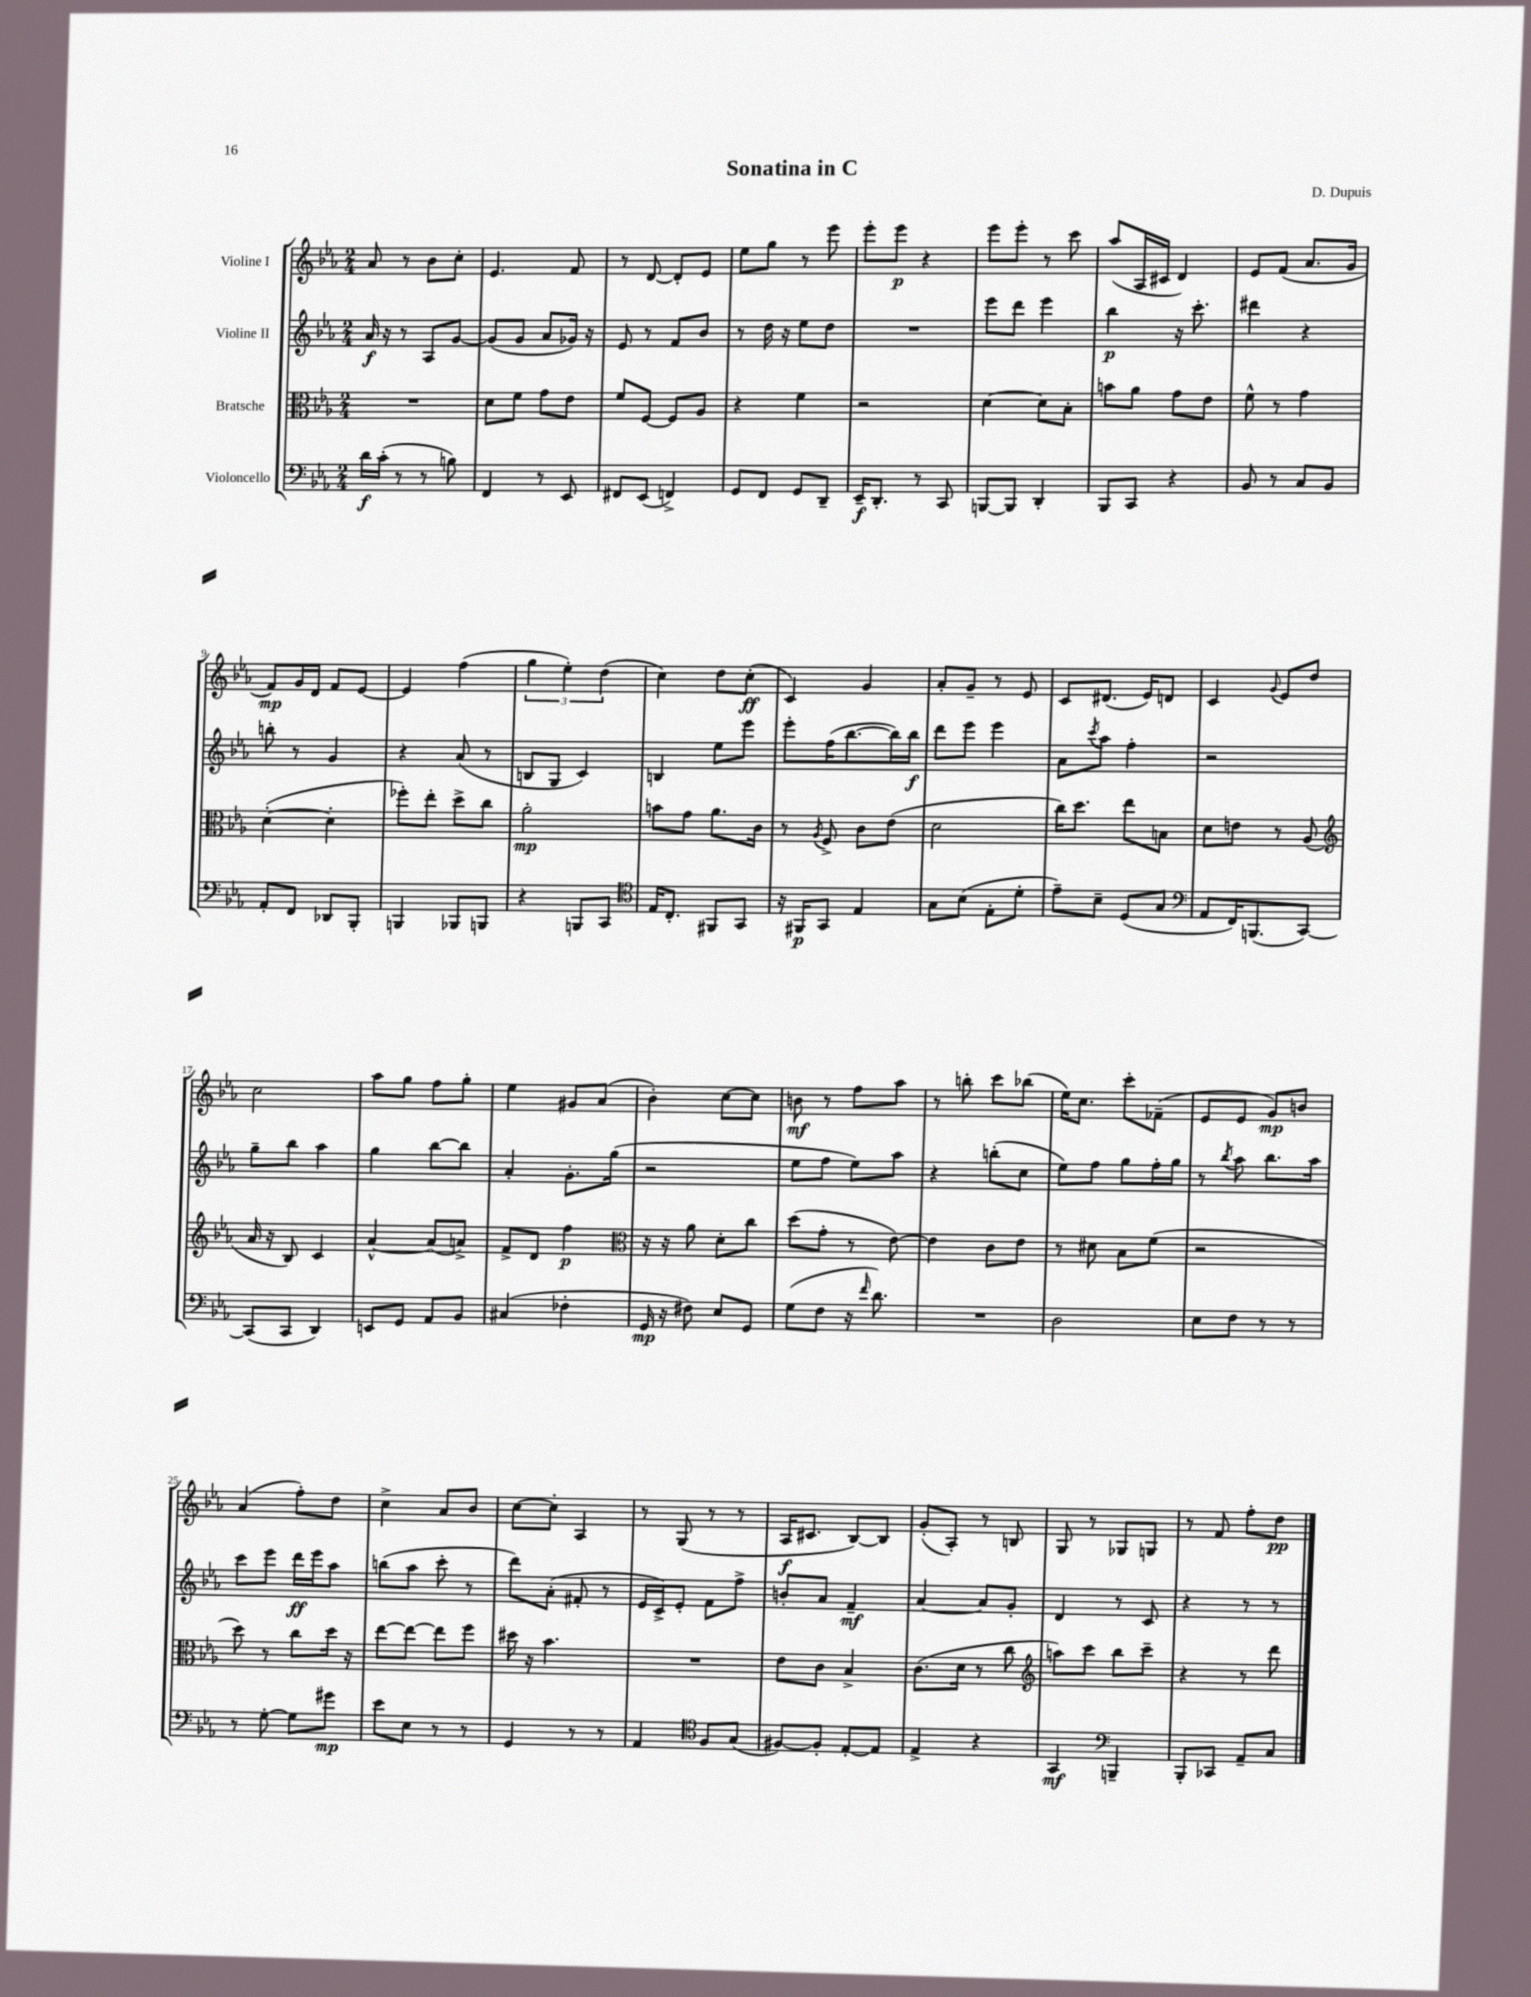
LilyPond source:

\header { title = "Sonatina in C" composer = "D. Dupuis" }
<<
\new StaffGroup <<
\new Staff = "s0" \with { instrumentName = "Violine I" } {
    \clef treble \key ees \major \numericTimeSignature \time 2/4
    aes'8 r8 bes'8 c''8-. |
    ees'4. f'8 |
    r8 d'8~ d'8-. ees'8 |
    ees''8 g''8 r8 ees'''8 |
    ees'''8-. ees'''8\p r4 |
    ees'''8 ees'''8-. r8 c'''8 |
    aes''8( aes16 cis'16 d'4) |
    ees'8 f'8( aes'8. g'16 |
    f'8\mp) g'16 d'16 f'8 ees'8~ |
    ees'4 f''4( |
    \tuplet 3/2 { g''4 ees''4-.) d''4( } |
    c''4) d''8 c''8-.\ff( |
    c'4) g'4 |
    aes'8-. g'8-- r8 ees'8 |
    c'8 dis'8.( ees'16) d'8 |
    c'4 \appoggiatura { g'8 } ees'8 d''8 |
    c''2 |
    aes''8 g''8 f''8 g''8-. |
    ees''4 gis'8 aes'8( |
    bes'4-.) c''8~ c''8 |
    b'8\mf r8 f''8 aes''8 |
    r8 b''8-. c'''8 bes''8( |
    ees''16) c''8. c'''8-. fes'8--( |
    ees'8 ees'8 g'8\mp) b'8 |
    aes'4( f''8-.) d''8 |
    c''4-> aes'8 bes'8 |
    c''8~ c''8-. aes4 |
    r8 g8( r8 r8 |
    aes16\f cis'8. bes8~) bes8 |
    g'8-.( aes8-.) r8 b8 |
    g8 r8 ges8 g8 |
    r8 f'8 f''8-. d''8\pp \bar "|." |
}
\new Staff = "s1" \with { instrumentName = "Violine II" } {
    \clef treble \key ees \major \numericTimeSignature \time 2/4
    aes'16\f r16 r8 aes8 g'8~ |
    g'8( g'8 aes'8 ges'16) r16 |
    ees'8 r8 f'8 bes'8 |
    r8 d''16 r16 ees''8 d''8 |
    R2 |
    ees'''8 d'''8 ees'''4 |
    bes''4\p r16 c'''8.-. |
    dis'''4 r4 |
    b''8-. r8 g'4 |
    r4 aes'8( r8 |
    b8 g8 c'4) |
    b4 ees''8 ees'''8 |
    ees'''8-. f''16( bes''8.~ bes''16) bes''16\f |
    d'''8 ees'''8 ees'''4 |
    aes'8 \acciaccatura { c'''8 } aes''8 f''4-. |
    r2 |
    g''8-- bes''8 aes''4 |
    g''4 bes''8~ bes''8 |
    aes'4-. g'8.-. g''16( |
    r2 |
    ees''8 f''8 ees''8) aes''8 |
    r4 b''8-.( c''8 |
    ees''8) f''8 g''8 f''16-. g''16 |
    r8 \acciaccatura { bes''8 } aes''8 bes''8. aes''16 |
    c'''8 ees'''8 d'''16\ff ees'''16 aes''8 |
    b''8( aes''8 c'''8-. r8 |
    d'''8) aes'8-.( fis'8-. r8 |
    ees'16 c'16->) ees'8-. f'8 f''8-> |
    b'8-. aes'8 f'4--\mf |
    aes'4~ aes'8 g'8-. |
    d'4 r8 c'8 |
    r4 r8 r8 \bar "|." |
}
\new Staff = "s2" \with { instrumentName = "Bratsche" } {
    \clef alto \key ees \major \numericTimeSignature \time 2/4
    R2 |
    d'8 f'8 g'8 ees'8 |
    f'8 f8~ f8 aes8 |
    r4 f'4 |
    r2 |
    d'4~ d'8 bes8-. |
    b'8 aes'8 g'8 ees'8 |
    f'8-^ r8 g'4 |
    d'4~-.( d'4-. |
    fes''8-.) ees''8-. d''8-> c''8 |
    aes'2-.\mp |
    b'8 g'8 aes'8. c'16 |
    r8 \acciaccatura { aes8 } f8-> c'8 ees'8( |
    d'2 |
    c''16) d''8. ees''8 b8 |
    d'8 e'8 r8 aes8( |
    \clef treble aes'16 r16 bes8) c'4 |
    aes'4~-^ aes'8( a'8->) |
    f'8-> d'8 f''4\p |
    \clef alto r16 r16 aes'8 d'8-. c''8 |
    d''8( g'8-. r8 ees'8~) |
    ees'4 c'8 ees'8 |
    r8 dis'8 bes8 f'8( |
    r2 |
    d''8) r8 c''8 d''16 r16 |
    ees''8~ ees''8~ ees''8 f''8 |
    dis''16 r16 bes'4. |
    R2 |
    ees'8 c'8 bes4-> |
    c'8.( d'16 r8 c''8 |
    \clef treble a''8) c'''8 bes''8 c'''8-- |
    r4 r8 d'''8 \bar "|." |
}
\new Staff = "s3" \with { instrumentName = "Violoncello" } {
    \clef bass \key ees \major \numericTimeSignature \time 2/4
    d'16\f c'16-.( r8 r8 b8) |
    f,4 r8 ees,8 |
    fis,8 ees,8( f,4->) |
    g,8 f,8 g,8 d,8-- |
    ees,16--\f d,8.-. r8 c,8 |
    b,,8~ b,,8 d,4-. |
    bes,,8 c,8 r4 |
    bes,8 r8 c8 bes,8 |
    aes,8-. f,8 des,8 bes,,8-. |
    b,,4 bes,,8 b,,8 |
    r4 b,,8 c,8 |
    \clef tenor ees16 c8.-. fis,8 g,8 |
    r16 fis,16\p g,8 ees4 |
    g8 bes8( ees8-. d'8-. |
    ees'8--) bes8-- d8( g8 |
    \clef bass aes,8 f,16) b,,8.( c,8~) |
    c,8( c,8 d,4) |
    e,8 g,8 aes,8 bes,8 |
    cis4( fes4-. |
    g,16\mp r16 fis8) ees8 g,8 |
    g8( f8 r16 \grace { f'16 } d'8.) |
    R2 |
    d2 |
    ees8 f8 r8 r8 |
    r8 g8~-. g8 gis'8\mp |
    ees'8 ees8 r8 r8 |
    g,4 r8 r8 |
    aes,4 \clef tenor f8 g8( |
    fis8~) fis8-. ees8~-. ees8 |
    ees4-> r4 |
    g,4\mf \clef bass b,,4-- |
    bes,,8-. ces,8 aes,8-- c8 \bar "|." |
}
>>
>>
